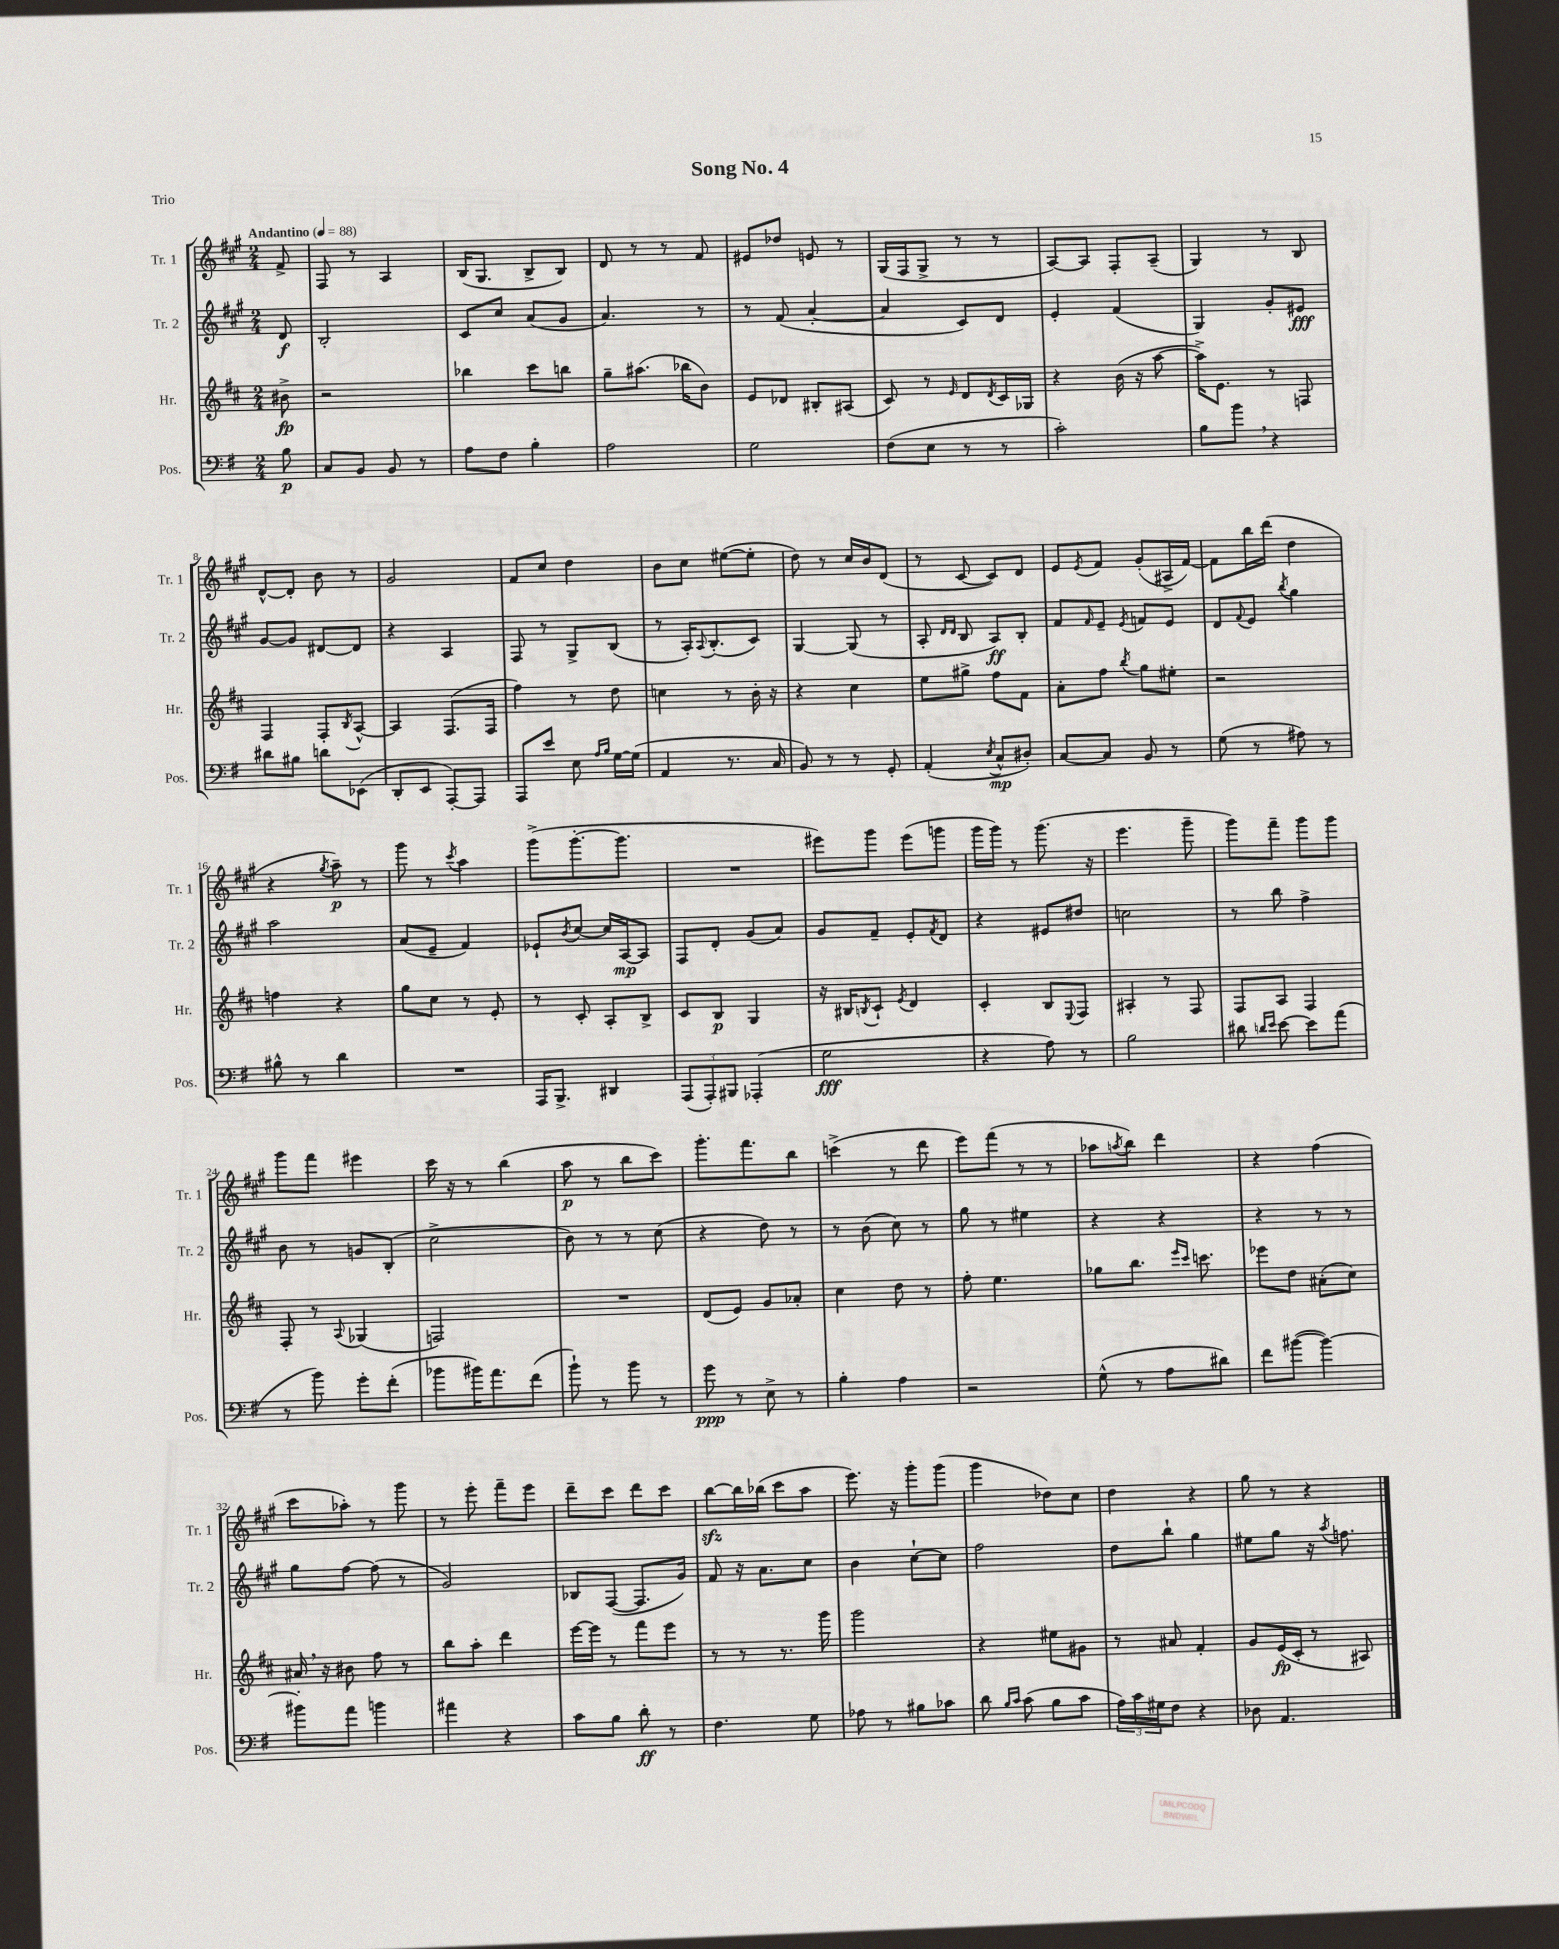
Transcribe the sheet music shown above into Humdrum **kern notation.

**kern	**kern	**kern	**kern
*staff4	*staff3	*staff2	*staff1
*clefF4	*clefG2	*clefG2	*clefG2
*k[f#]	*k[f#c#]	*k[f#c#g#]	*k[f#c#g#]
*M2/4	*M2/4	*M2/4	*M2/4
*MM88	*MM88	*MM88	*MM88
8B	8b#^	8d	8f#^
=	=	=	=
8C	2r	2B'	8F#
8BB	.	.	8r
8BB	.	.	4A
8r	.	.	.
=	=	=	=
8A	4bb-	8c#	(16B
.	.	.	8.G#
8F#	.	8cc#	.
4B'	8ccc#	(8a	8B^
.	8bb	8g#	8B)
=	=	=	=
2A	8gg~	4.a)	8d
.	(8.aa#	.	8r
.	.	.	8r
.	16bb-	.	.
.	8b)	8r	8f#
=	=	=	=
2G	8e	8r	8e#
.	8d-	(8f#	8dd-
.	8B#'	[4a'	8e
.	(8A#	.	8r
=	=	=	=
(8F#	8c#)	4a]	(16G#
.	.	.	16F#
8E	8r	.	8G#^
.	16qqe	.	.
8r	8d	8c#)	8r
.	8qd	.	.
8r	16c#	8d	8r
.	16G-	.	.
=	=	=	=
2c')	4r	4e'	[8A)
.	.	.	8A]
.	(16b	(4f#	8F#'
.	16r	.	.
.	[8aa	.	(8A~
=	=	=	=
8B	16aa^])	4G#)	4G#)
.	8.e	.	.
8b	.	.	.
4r	8r	8g#'	8r
.	8F	8e#	8B
=	=	=	=
8d#	4F#	[8g#	[8d^^
8B#	.	8g#]	8d']
8d	8F#'	[8d#	8b
.	8qB	.	.
(8EE-	[8A^^	8d#]	8r
=	=	=	=
8DD'	4A]	4r	2g#
8EE	.	.	.
[8AAA')	(8.F#	4A	.
8AAA]	.	.	.
.	16F#	.	.
=	=	=	=
8AAA	4ff#)	8F#	8f#
8e	.	8r	8cc#
8E	8r	8G#^	4dd
16qqA	.	.	.
16qqB	.	.	.
[16G	8dd	(8B	.
(16G]	.	.	.
=	=	=	=
4AA	4cc	8r	8b
.	.	16A')	8cc#
.	.	8qqA	.
.	.	(8.B'	.
8.r	8r	.	([8ee#
.	16b'	8c#)	8ee#']
16C	16r	.	.
=	=	=	=
8BB)	4r	[4G#	8dd)
8r	.	.	8r
8r	4cc#	(8G#]	16cc#
.	.	.	16b
8GG'	.	8r	(8d
=	=	=	=
(4AA'	8ee	8A'	8r
.	.	16qqd	.
.	.	16qqd	.
.	8gg#^	8B	[8c#
8qE	.	.	.
8C^^	8ff#	8A)	8c#])
8D#')	8f#	8B'	8d
=	=	=	=
[8C	8a'	8f#	8e
.	.	16qqf#	8qe
8C]	8ff#	8e~	8f#
.	8qbb	8qe	.
8BB	8gg	8f	(8g#'
8r	8ee#'	8e	16A#^
.	.	.	[16f#)
=	=	=	=
(8G	2r	8d	8f#]
.	.	8qqf#	.
8r	.	8e	16bb
.	.	.	(16ddd
.	.	8qbb	.
8A#)	.	4gg#	4dd
8r	.	.	.
=	=	=	=
8B#^^	4ff	2aa	4r
8r	.	.	.
.	.	.	8qgg#
4d	4r	.	8aa~)
.	.	.	8r
=	=	=	=
2r	8gg	(8a	8ggg#
.	8cc#	8e~	8r
.	.	.	8qccc#
.	8r	4f#)	4aa
.	8e'	.	.
=	=	=	=
16AAA	8r	8e-`	(8ggg#^
8.BBB^	.	.	.
.	.	8qb	.
.	8c#'	[8cc#	[8.ggg#'
4DD#	8A'	16cc#]	.
.	.	[16A	8.ggg#]
.	8B^	8A]	.
=	=	=	=
(12AAA	8c#	8F#	2r
12AAA')	.	.	.
.	8B	8d'	.
12BBB#	.	.	.
(4AAA-'	4G	(8g#	.
.	.	8a)	.
=	=	=	=
2G	16r	8g#	8eee#)
.	16B#	.	.
.	8qB	.	.
.	8c#`	8f#~	8ggg#
.	8qe	.	.
.	4d	8e'	(8eee#
.	.	8qf#	.
.	.	8d	8ggg
=	=	=	=
4r	4c#'	4r	16ggg#
.	.	.	16ggg#)
.	.	.	8r
8A)	8B	8e#	(8.ggg#
.	8qqE	.	.
8r	8F#	8dd#	.
.	.	.	16r
=	=	=	=
2B	4A#'	2cc	4.eee
.	8r	.	.
.	8F#	.	8ggg#~
=	=	=	=
8d#	8F#	8r	8ggg#)
16qqd	.	.	.
16qqe	.	.	.
[8e	8A	8bb	8fff#~
8e]	4F#	4ff#^	8ggg#
(8a	.	.	8ggg#
=	=	=	=
8r	8F#'	8b	8ggg#
8b)	8r	8r	8fff#
.	8qqA	.	.
8g'	(4G-	8g	4eee#
(8f#'	.	(8B'	.
=	=	=	=
8b-	2F)	2cc#^	16ccc#
.	.	.	16r
16b#)	.	.	8r
8.a	.	.	.
.	.	.	(4bb
(8f#	.	.	.
=	=	=	=
8b`)	2r	8b)	8aa
8r	.	8r	8r
8b	.	8r	8bb
8r	.	(8cc#	8ccc#)
=	=	=	=
8g	(8d	4r	8.ggg#'
8r	8e)	.	.
.	.	.	8.fff#
8E^	8g	8dd)	.
8r	8a-'	8r	8bb
=	=	=	=
4B'	4cc#	8r	(4ccc^
.	.	(8b	.
4A	8dd	8cc#)	8r
.	8r	8r	8ddd
=	=	=	=
2r	8ff#'	8gg#	8eee)
.	4.ee	8r	(8fff#
.	.	4ee#	8r
.	.	.	8r
=	=	=	=
(8G^^	8gg-	4r	8aa-
.	.	.	8qaa
8r	8.bb	.	8bb)
8A	.	4r	4ddd
.	16qqeee	.	.
.	16qqccc#	.	.
.	8.ccc	.	.
8d#)	.	.	.
=	=	=	=
8f#	8eee-	4r	4r
([8b#	8dd	.	.
4b#_)	(8a#'	8r	(4ff#
.	8cc#)	8r	.
=	=	=	=
8b#']	16a#	8gg#	8ccc#
.	16r	.	.
8a	8b#	[8ff#	8aa-')
4b	8ff#	(8ff#]	8r
.	8r	8r	8ggg#
=	=	=	=
4a#	8bb	2g#)	8r
.	8aa'	.	8eee'
4r	4ddd	.	8fff#~
.	.	.	8eee
=	=	=	=
8c	[16eee	8B-	8ddd~
.	16eee]	.	.
8B	8r	([8F#	8ccc#
8d'	8fff#	8.F#]	8ddd
8r	8eee	.	8ccc#
.	.	16g#)	.
=	=	=	=
4.F#	8r	8f#	[8bb
.	8r	16r	16bb]
.	.	8.a	(16bb-
.	8.r	.	8ccc#
8G	.	8cc#	8aa
.	16ggg	.	.
=	=	=	=
8A-	2ggg	4b	8.eee)
8r	.	.	.
.	.	.	16r
8B#	.	[8cc#`	8ggg#'
8c-	.	8cc#]	(8ggg#
=	=	=	=
8d	4r	2ff#	4ggg#
16qqB	.	.	.
16qqc	.	.	.
(8c	.	.	.
8B	8ee#	.	8dd-)
8c	8g#	.	8cc#
=	=	=	=
24A)	8r	8dd	4dd
24c	.	.	.
24G#	.	.	.
8F#	8a#	8bb`	.
4r	4f#'	4gg#	4r
=	=	=	=
8D-	8g	8ee#	8gg#
4.AA	(16e	8gg#	8r
.	16c#'	.	.
.	8r	16r	4r
.	.	8qaa	.
.	.	8.ff	.
.	8A#)	.	.
==	==	==	==
*-	*-	*-	*-
